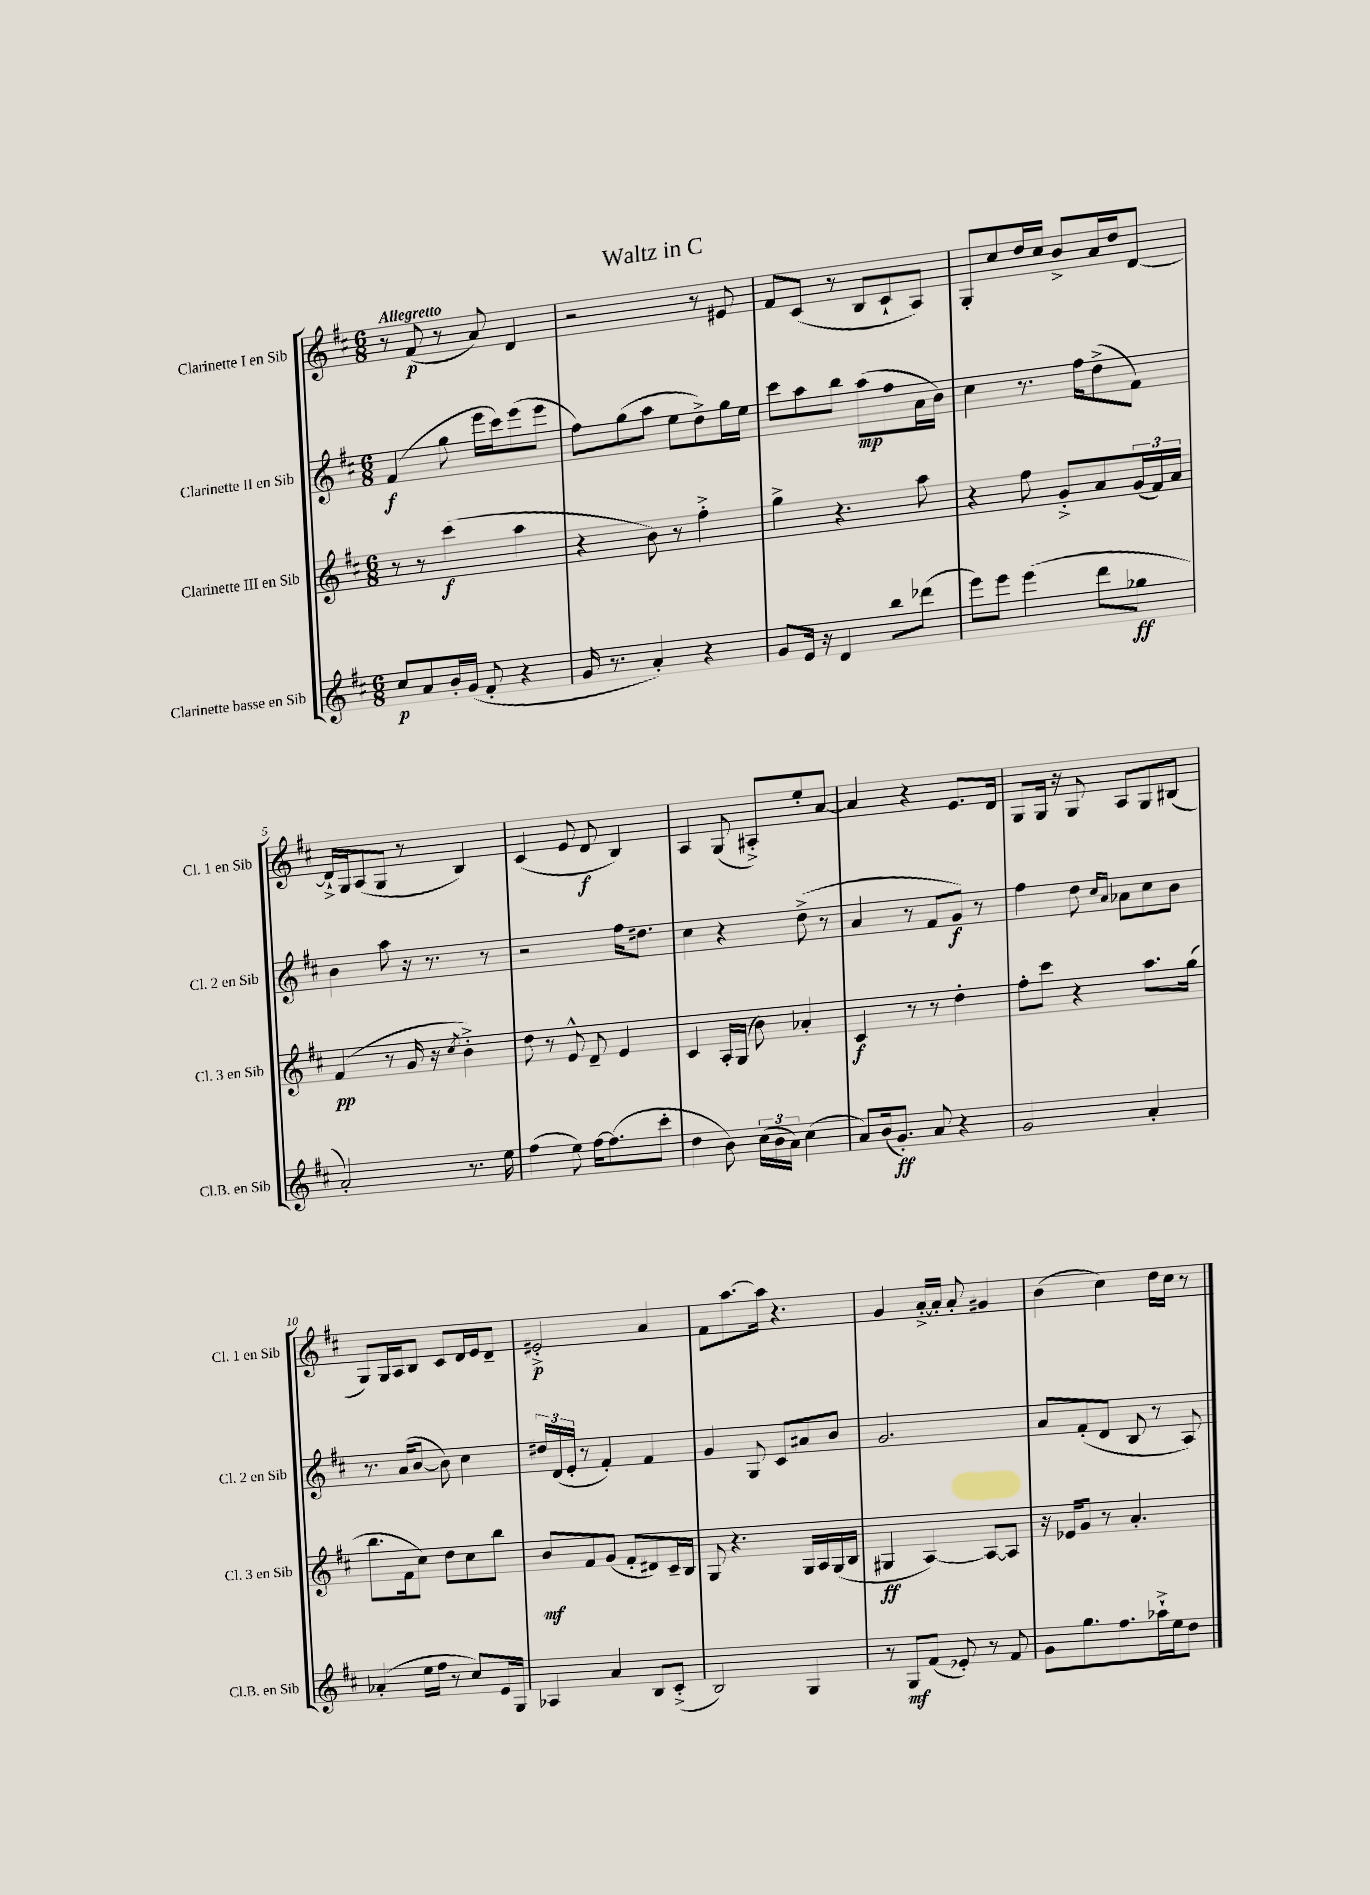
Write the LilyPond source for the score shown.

\header { title = "Waltz in C" }
<<
\new StaffGroup <<
\new Staff = "s0" \with { instrumentName = "Clarinette I en Sib" shortInstrumentName = "Cl. 1 en Sib" } {
    \clef treble \key d \major \numericTimeSignature \time 6/8 \tempo "Allegretto"
    r8 fis'8\p( r8 a'8) d'4 |
    r2 r8 eis'8 |
    fis'8 cis'8( r8 b8 cis'8-! a8) |
    g8-. cis''8 d''16 cis''16 b'8-> a'16 d''16 d'8~ |
    d'16-!-> g16 a8( g8 r8 b4) |
    cis'4( e'8 d'8\f b4) |
    a4 g8( ais8-.->) e''8-. a'8~ |
    a'4 r4 e'8. d'16 |
    g8 g16 r16 g8 a8 g8 bis8( |
    g8) g16 a16 b8 cis'8 d'16 e'16 d'8-- |
    eis'2-.->\p a'4 |
    fis'8 a''8.~ a''16 r4. |
    g'4 a'16~-.-> a'16-. a'8-. gis'4 |
    b'4( cis''4) d''16 cis''16 r8 \bar "|." |
}
\new Staff = "s1" \with { instrumentName = "Clarinette II en Sib" shortInstrumentName = "Cl. 2 en Sib" } {
    \clef treble \key d \major \numericTimeSignature \time 6/8
    fis'4\f( g''8 e'''16 cis'''16) e'''8( e'''8 |
    fis''8) g''8( a''8 e''8 d''8->) g''16 e''16 |
    cis'''8 a''8 b''8 a''8\mp( fis''8 a'16 b'16) |
    cis''4 r8. fis''16 d''8->( fis'8) |
    b'4 a''8 r16 r8. r8 |
    r2 fis''16 dis''8. |
    cis''4 r4 d''8->( r8 |
    a'4 r8 fis'8 g'8\f) r8 |
    fis''4 d''8 \grace { cis''16 a'16 } aes'8 cis''8 b'8 |
    r8. a'16( b'8~ b'8) cis''4 |
    \tuplet 3/2 { dis''16 d'16( e'16-. } r8 fis'4-.) fis'4 |
    g'4 g8 cis'8 ais'8 b'8 |
    g'2. |
    a'8 fis'8-.( d'8 b8 r8 a8) \bar "|." |
}
\new Staff = "s2" \with { instrumentName = "Clarinette III en Sib" shortInstrumentName = "Cl. 3 en Sib" } {
    \clef treble \key d \major \numericTimeSignature \time 6/8
    r8 r8 cis'''4\f( a''4 |
    r4 b'8) r8 fis''4-.-> |
    g''4-> r4. a''8 |
    r4 fis''8 g'8-.-> a'8 \tuplet 3/2 { g'16( fis'16) a'16 } |
    fis'4\pp( r8 g'16 r16 \acciaccatura { cis''8 } b'4-.->) |
    d''8 r8 e'8-^ d'8-- e'4 |
    cis'4 a16-. g16( b'8) aes'4-. |
    cis'4\f r8 r8 d''4-. |
    fis''8-. cis'''8 r4 a''8. g''16( |
    b''8. fis'16 cis''8) d''8 cis''8 b''8 |
    b'8\mf fis'8 g'8( fis'8-. dis'8) cis'16-- b16 |
    g8 r4. g16 a16 g16( b16 |
    gis4\ff a4~) a8~ a8 |
    r16 ees'16 g'8 r8 a'4.-. \bar "|." |
}
\new Staff = "s3" \with { instrumentName = "Clarinette basse en Sib" shortInstrumentName = "Cl.B. en Sib" } {
    \clef treble \key d \major \numericTimeSignature \time 6/8
    cis''8\p a'8 b'16-. g'16( fis'8-. r4 |
    g'16 r8. a'4-.) r4 |
    g'8 e'16 r16 d'4 b''8 des'''8( |
    e'''8) e'''8 e'''4( d'''8 ges''8\ff |
    a'2-.) r8. e''16 |
    fis''4( e''8) fis''16~ fis''8.( cis'''8-. |
    d''4 b'8) \tuplet 3/2 { cis''16( b'16 a'16) } cis''4( |
    a'8) b'16( g'8.-.\ff) a'8 r4 |
    g'2 a'4-. |
    aes'4-.( e''16 fis''16 r8 cis''8) e'16 g16 |
    aes4 a'4 b8 cis'8-.->( |
    b2) g4 |
    r8 g8\mf fis'8( ees'8-.) r8 fis'8 |
    g'8 g''8. fis''8. aes''16-!-> e''16 d''8 \bar "|." |
}
>>
>>
